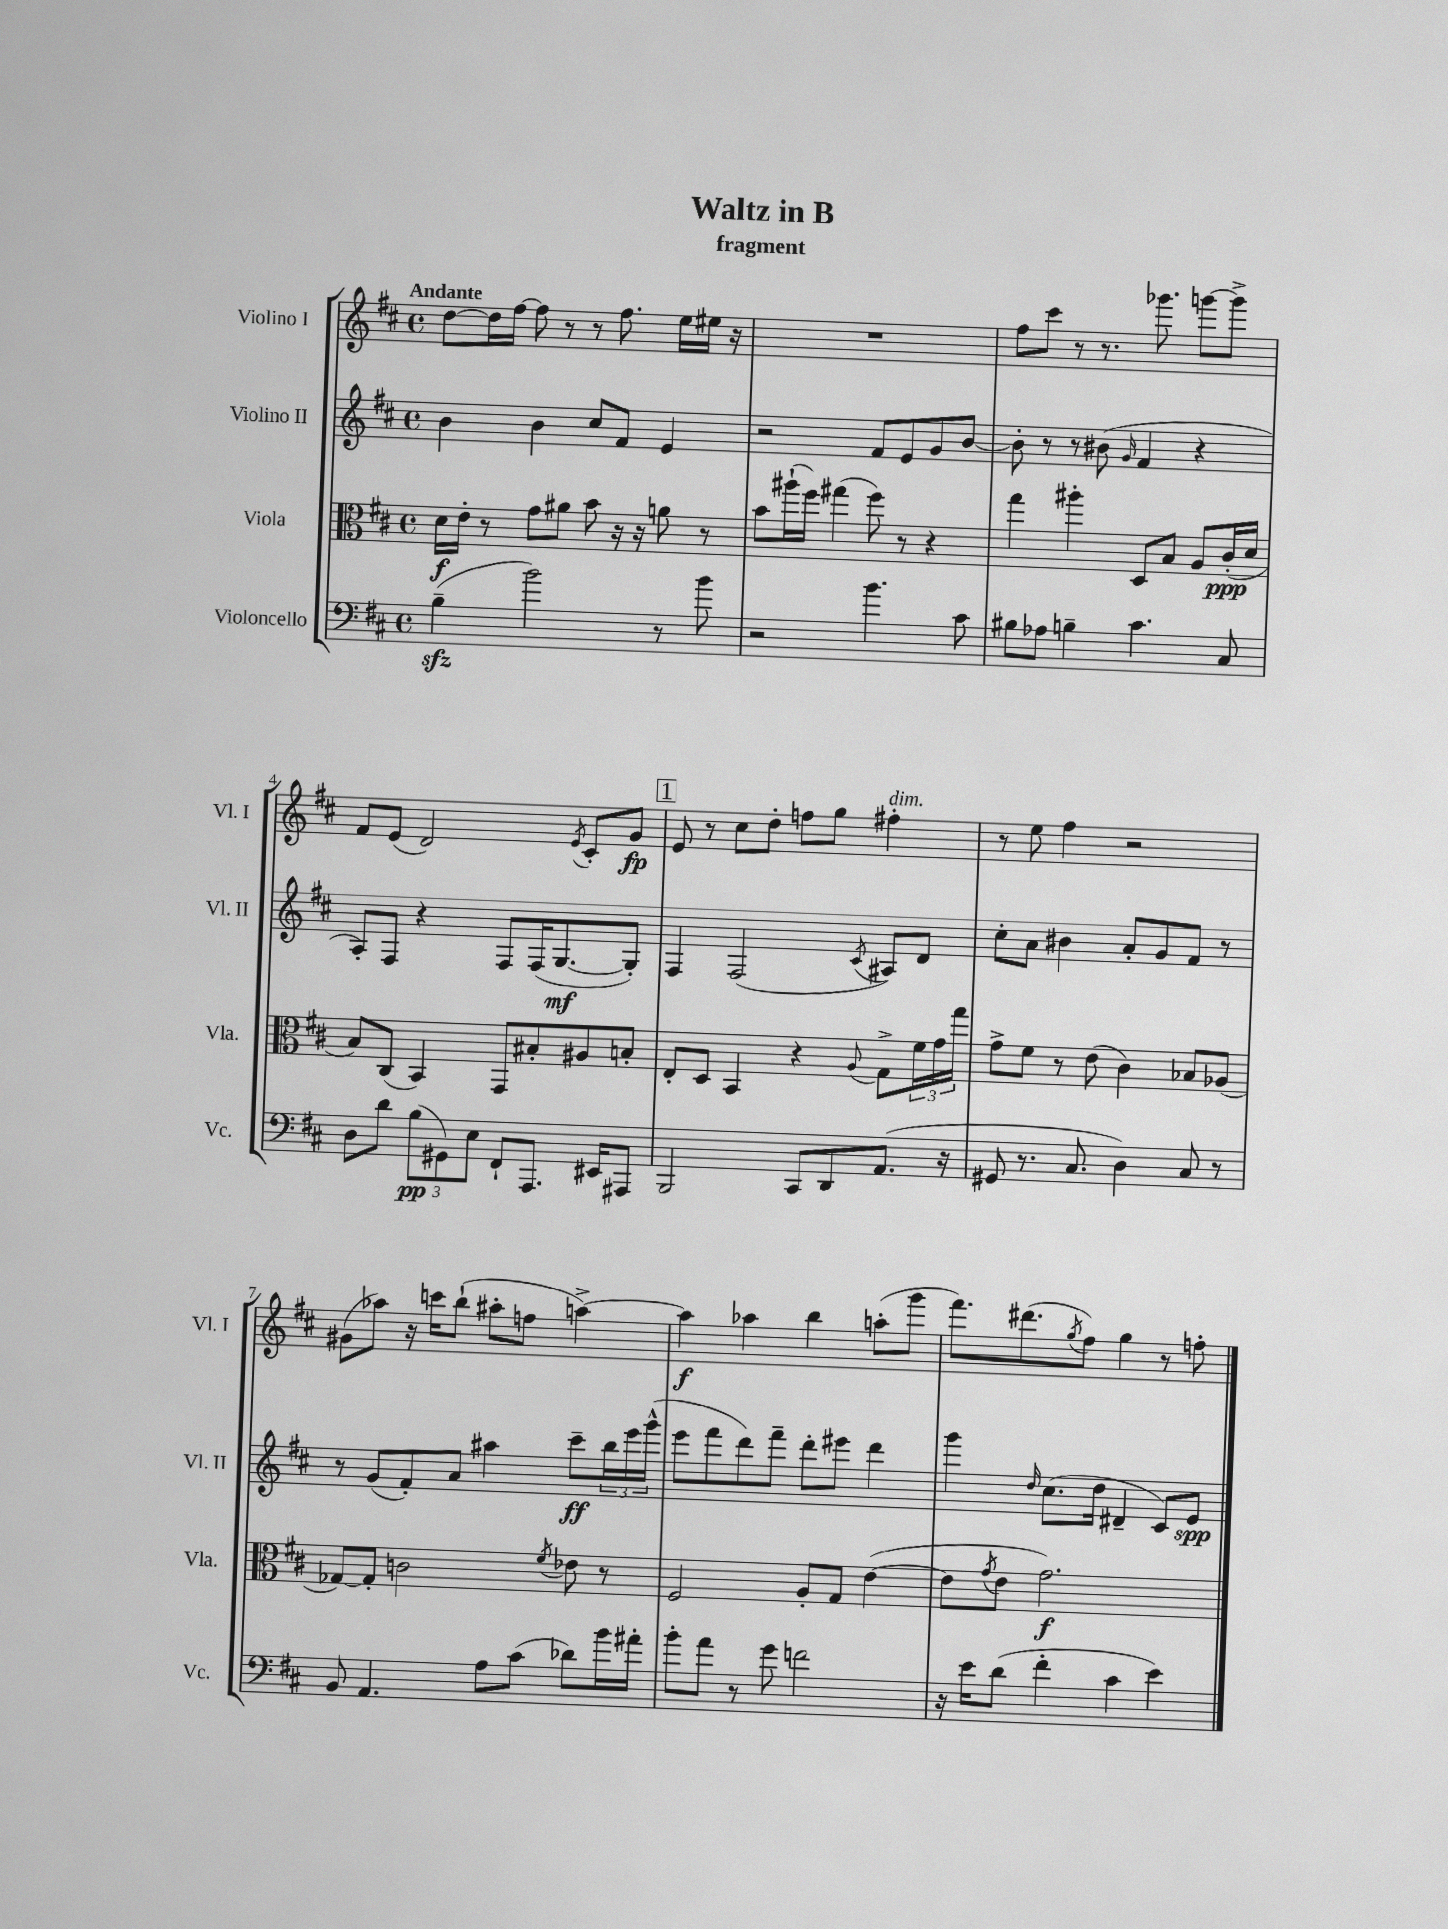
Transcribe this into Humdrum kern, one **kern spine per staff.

**kern	**dynam	**kern	**dynam	**kern	**dynam	**kern	**dynam
*part4	*part4	*part3	*part3	*part2	*part2	*part1	*part1
*staff4	*staff4	*staff3	*staff3	*staff2	*staff2	*staff1	*staff1
*I"Violoncello	*	*I"Viola	*	*I"Violino II	*	*I"Violino I	*
*I'Vc.	*	*I'Vla.	*	*I'Vl. II	*	*I'Vl. I	*
*clefF4	*	*clefC3	*	*clefG2	*	*clefG2	*
*k[f#c#]	*	*k[f#c#]	*	*k[f#c#]	*	*k[f#c#]	*
*M4/4	*	*M4/4	*	*M4/4	*	*M4/4	*
*met(c)	*	*met(c)	*	*met(c)	*	*met(c)	*
=1	=1	=1	=1	=1	=1	=1	=1
!	!	!	!	!	!	!LO:TX:a:B:t=Andante	!
(4Bzz~\	.	16d\LL	f	4b\	.	[8dd\L	.
.	.	16e'\JJ	.	.	.	.	.
.	.	8r	.	.	.	16dd\L]	.
.	.	.	.	.	.	[16ff#\JJ	.
2b\)	.	8g\L	.	4b\	.	8ff#\]	.
.	.	8a#X\J	.	.	.	8r	.
.	.	8b\	.	8cc#/L	.	8r	.
.	.	16r	.	8f#/J	.	8.ff#\	.
.	.	16r	.	.	.	.	.
8r	.	8an\	.	4e/	.	.	.
.	.	.	.	.	.	16ee\LL	.
8b\	.	8r	.	.	.	16ee#X\JJ	.
.	.	.	.	.	.	16r	.
=2	=2	=2	=2	=2	=2	=2	=2
2r	.	8b\L	.	2r	.	1r	.
.	.	(16aa#X`\L	.	.	.	.	.
.	.	16ff#\JJ)	.	.	.	.	.
.	.	(4gg#X\	.	.	.	.	.
4.b\	.	8ff#\)	.	8f#/L	.	.	.
.	.	8r	.	8e/	.	.	.
.	.	4r	.	8g/	.	.	.
8c#\	.	.	.	[8b/J	.	.	.
=3	=3	=3	=3	=3	=3	=3	=3
8B#X\L	.	4gg\	.	8b'\]	.	8ff#\L	.
8A-X\J	.	.	.	8r	.	8ccc#\J	.
4Bn~\	.	4aa#X'\	.	8r	.	8r	.
.	.	.	.	(8b#X\	.	8.r	.
.	.	.	.	16qqg/	.	.	.
4.c#\	.	8D/L	.	4f#/	.	.	.
.	.	.	.	.	.	8.ggg-X\	.
.	.	8B/J	.	.	.	.	.
.	.	8A/L	.	4r	.	[8gggn\L	.
8C#/	.	(16c#'/L	ppp	.	.	8ggg^\J]	.
.	.	16d/JJ	.	.	.	.	.
!!LO:LB:g=z
=4	=4	=4	=4	=4	=4	=4	=4
8D\L	.	8B/L)	.	8A'/L)	.	8f#/L	.
8d\J	.	(8C#/J	.	8F#/J	.	(8e/J	.
(12B\L	pp	4BB/)	.	4r	.	2d/)	.
12GG#X\)	.	.	.	.	.	.	.
12E\J	.	.	.	.	.	.	.
8FF#`/L	.	8GG/L	.	8F#/L	.	.	.
8.AAA/J	.	8B#X'/	.	(16F#/K	.	.	.
.	.	.	.	[8.G/	mf	.	.
.	.	.	.	.	.	8qe/	.
.	.	8A#X/	.	.	.	8c#'/L	.
16EE#X/KL	.	.	.	.	.	.	.
8AAA#X/J	.	8Bn'/J	.	8G'/J])	.	8g/J	fp
!!LO:REH:place=s1:t=1
=5	=5	=5	=5	=5	=5	=5	=5
2BBB/	.	8E'/L	.	4F#/	.	8e/	.
.	.	8D/J	.	.	.	8r	.
.	.	4BB/	.	(2F#/	.	8cc#\L	.
.	.	.	.	.	.	8dd'\J	.
8CC#/L	.	4r	.	.	.	8ffn\L	.
8DD/	.	.	.	.	.	8gg\J	.
.	.	8qqA/	.	8qc#/	.	.	.
!	!	!	!	!	!	!LO:TX:a:i:t=dim.	!
(8.AA/J	.	8G^\L	.	8A#X/L)	.	4ff#X'\	.
.	.	24f#\L	.	8d/J	.	.	.
.	.	24g\	.	.	.	.	.
16r	.	.	.	.	.	.	.
.	.	24gg\JJ	.	.	.	.	.
=6	=6	=6	=6	=6	=6	=6	=6
8GG#X/	.	8g^\L	.	8cc#'\L	.	8r	.
8.r	.	8f#\J	.	8a\J	.	8ee\	.
.	.	8r	.	4b#X\	.	4ff#\	.
8.C#/	.	.	.	.	.	.	.
.	.	(8e\	.	.	.	.	.
4D\)	.	4c#\)	.	8a'/L	.	2r	.
.	.	.	.	8g/	.	.	.
8C#/	.	8B-X/L	.	8f#/J	.	.	.
8r	.	(8A-X/J	.	8r	.	.	.
!!LO:LB:g=z
=7	=7	=7	=7	=7	=7	=7	=7
8BB/	.	[8G-X/L)	.	8r	.	(8g#X\L	.
4.AA/	.	8G-'/J]	.	(8g/L	.	8aa-X\J)	.
.	.	2cn\	.	8f#'/)	.	16r	.
.	.	.	.	.	.	16cccn\KL	.
.	.	.	.	8a/J	.	(8bb`\J	.
8A\L	.	.	.	4aa#X\	.	8aa#X'\L	.
(8c#\J	.	.	.	.	.	8ffn\J	.
.	.	8qf#/	.	.	.	.	.
8d-X\L)	.	8e-X\	.	8ccc#~\L	ff	[4aan^\)	.
16b\L	.	8r	.	24bb\L	.	.	.
.	.	.	.	24eee\	.	.	.
16a#X'\JJ	.	.	.	.	.	.	.
.	.	.	.	(24ggg^^\JJ	.	.	.
=8	=8	=8	=8	=8	=8	=8	=8
8b'\L	.	2F#/	.	8eee\L	.	4aa\]	f
8a\J	.	.	.	8fff#\	.	.	.
8r	.	.	.	8ddd\)	.	4aa-X\	.
8g\	.	.	.	8fff#~\J	.	.	.
2fn\	.	8A'/L	.	8ddd'\L	.	4bb\	.
.	.	8G/J	.	8eee#X\J	.	.	.
.	.	([4e\	.	4ddd\	.	(8aan'\L	.
.	.	.	.	.	.	8ggg\J	.
=9	=9	=9	=9	=9	=9	=9	=9
16r	.	8e\L]	.	4ggg\	.	8.fff#\L)	.
16e\KL	.	.	.	.	.	.	.
.	.	8qg/	.	.	.	.	.
(8d\J	.	8e\J	.	.	.	.	.
.	.	.	.	.	.	(8.ddd#X\	.
.	.	.	.	16qqdd/	.	.	.
4f#'\	.	2.g\)	f	(8.cc#\L	.	.	.
.	.	.	.	.	.	8qgg/	.
.	.	.	.	.	.	8ff#\J)	.
.	.	.	.	16dd\Jk	.	.	.
4c#\	.	.	.	4d#X~/	.	4gg\	.
4e\)	.	.	.	8c#/L)	.	8r	.
.	.	.	.	8e/J	spp	8ffn'\	.
==	==	==	==	==	==	==	==
*-	*-	*-	*-	*-	*-	*-	*-
